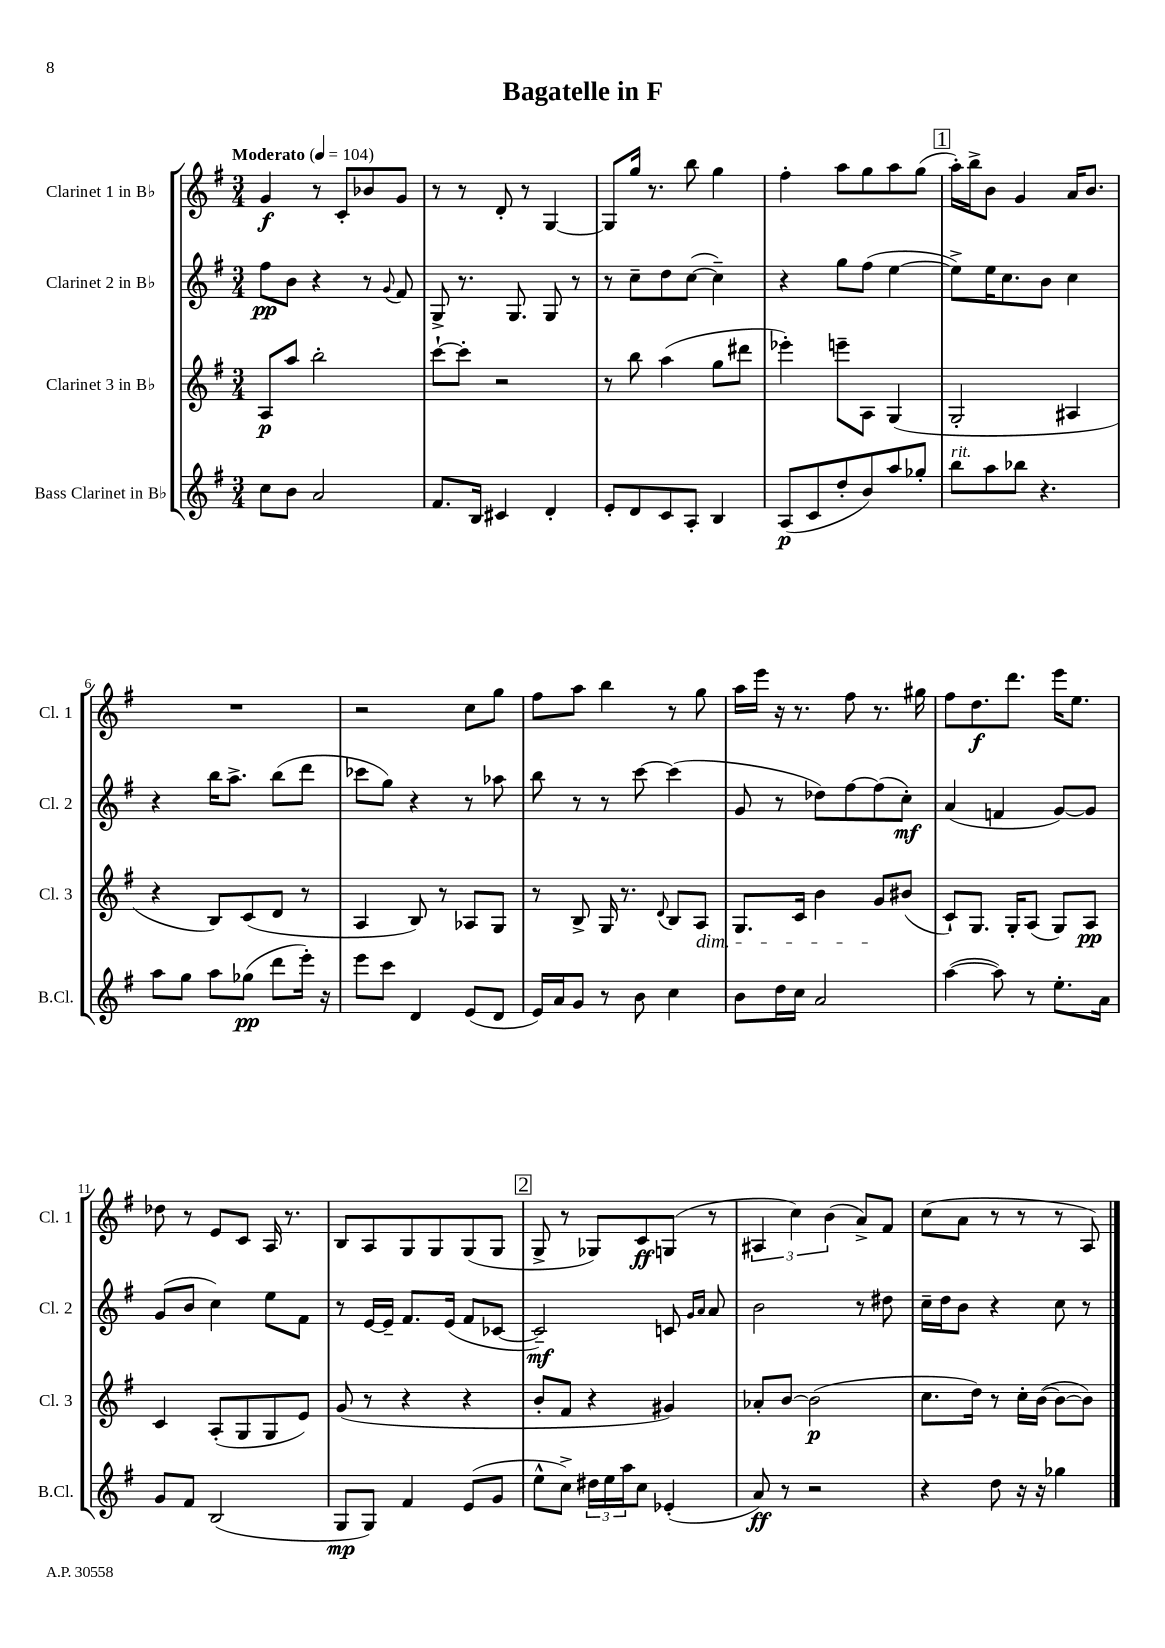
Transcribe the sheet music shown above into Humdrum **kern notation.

**kern	**kern	**kern	**kern
*staff4	*staff3	*staff2	*staff1
*clefG2	*clefG2	*clefG2	*clefG2
*k[f#]	*k[f#]	*k[f#]	*k[f#]
*M3/4	*M3/4	*M3/4	*M3/4
*MM104	*MM104	*MM104	*MM104
8cc\L	8A/L	8ff#\L	4g/
8b\J	8aa/J	8b\J	.
2a/	2bb'\	4r	8r
.	.	.	8c'/L
.	.	8r	8b-/
.	.	8qqg/	.
.	.	8f#/	8g/J
=	=	=	=
8.f#/L	[8ccc`\L	8G^/	8r
.	8ccc'\]J	8.r	8r
16B/Jk	.	.	.
4c#/	2r	.	8d'/
.	.	8.G/	.
.	.	.	8r
4d'/	.	8G/	[4G/
.	.	8r	.
=	=	=	=
8e'/L	8r	8r	8G/]L
8d/	8bb\	8cc~\L	16gg/Jk
.	.	.	8.r
8c/	(4aa\	8dd\	.
8A'/J	.	([8cc\J	8bb\
4B/	8gg\L	4cc~\])	4gg\
.	8ddd#\J	.	.
=	=	=	=
(8A/L	4eee-'\)	4r	4ff#'\
8c/	.	.	.
8dd'/	8eee~\L	8gg\L	8aa\L
8b/)	8A\J	(8ff#\J	8gg\
8aa/	(4G/	[4ee\	8aa\
8gg-'/J	.	.	(8gg\J
=	=	=	=
8bb\L	2G'/	8ee^\]L)	16aa'\LL)
.	.	.	16bb^\J
8aa\	.	16ee\K	8b\J
.	.	8.cc\	.
8bb-\J	.	.	4g/
4.r	.	8b\J	.
.	4A#/	4cc\	16a/LK
.	.	.	8.b/J
=	=	=	=
8aa\L	4r	4r	2.r
8gg\J	.	.	.
8aa\L	8B/L)	16bb\LK	.
.	.	8.aa^\J	.
(8gg-\J	(8c/	.	.
8ddd\L	8d/J	(8bb\L	.
16eee'\Jk)	8r	8ddd\J	.
16r	.	.	.
=	=	=	=
8eee\L	4A/	8ccc-\L	2r
8ccc\J	.	8gg\J)	.
4d/	8B/)	4r	.
.	8r	.	.
(8e/L	8A-/L	8r	8cc\L
8d/J	8G/J	8aa-\	8gg\J
=	=	=	=
16e/LL)	8r	8bb\	8ff#\L
16a/J	.	.	.
8g/J	8B^/	8r	8aa\J
8r	16G/	8r	4bb\
.	8.r	.	.
8b\	.	[8ccc\	.
.	8qqd/	.	.
4cc\	8B/L	(4ccc\]	8r
.	8A/J	.	8gg\
=	=	=	=
8b\L	8.G/L	8g/	16aa\LL
.	.	.	16eee\JJ
16dd\L	.	8r	16r
16cc\JJ	16c/Jk	.	8.r
2a/	4b\	8dd-\L)	.
.	.	[8ff#\	8ff#\
.	8g/L	(8ff#\]	8.r
.	(8b#/J	8cc'\J)	.
.	.	.	16gg#\
=	=	=	=
([4aa\	8c`/L)	(4a/	8ff#\L
.	8.G/J	.	8.dd\
8aa\])	.	4f/	.
.	16G'/LK	.	8.ddd\J
8r	(8A/J	.	.
8.ee'\L	8G/L)	[8g/L)	16eee\LK
.	.	.	8.ee\J
.	8A/J	8g/]J	.
16a\Jk	.	.	.
=	=	=	=
8g/L	4c/	(8g/L	8dd-\
8f#/J	.	8b/J	8r
(2B/	(8A'/L	4cc\)	8e/L
.	8G/	.	8c/J
.	8G/	8ee\L	16A/
.	.	.	8.r
.	8e/J)	8f#\J	.
=	=	=	=
8G/L	(8g/	8r	8B/L
8G/J)	8r	[16e/LL	8A/
.	.	16e~/]JJ	.
4f#/	4r	8.f#/L	8G/
.	.	.	8G/
.	.	(16e/Jk	.
(8e/L	4r	8f#/L	(8G/
8g/J	.	[8c-/J	8G/J
=	=	=	=
8ee^^\L	8b'/L	2c-~/])	8G^/
8cc^\J)	8f#/J	.	8r
24dd#\LL	4r	.	8G-/L)
24ee\	.	.	.
24aa\J	.	.	.
8cc\J	.	.	8c/
(4e-'/	4g#/)	8c/	(8G/J
.	.	16qqg/LL	.
.	.	16qqa/JJ	.
.	.	8a/	8r
=	=	=	=
8a/)	8a-'/L	2b\	6A#/
8r	[8b/J	.	.
.	.	.	6cc\)
2r	(2b\]	.	.
.	.	.	(6b\
.	.	8r	8a^/L)
.	.	8dd#\	8f#/J
=	=	=	=
4r	8.cc\L	16cc~\LL	(8cc\L
.	.	16dd\J	.
.	.	8b\J	8a\J
.	16dd\Jk)	.	.
8dd\	8r	4r	8r
16r	16cc'\LL	.	8r
16r	([16b\JJ	.	.
4gg-\	8b\_L	8cc\	8r
.	8b\]J)	8r	8A/)
==	==	==	==
*-	*-	*-	*-
